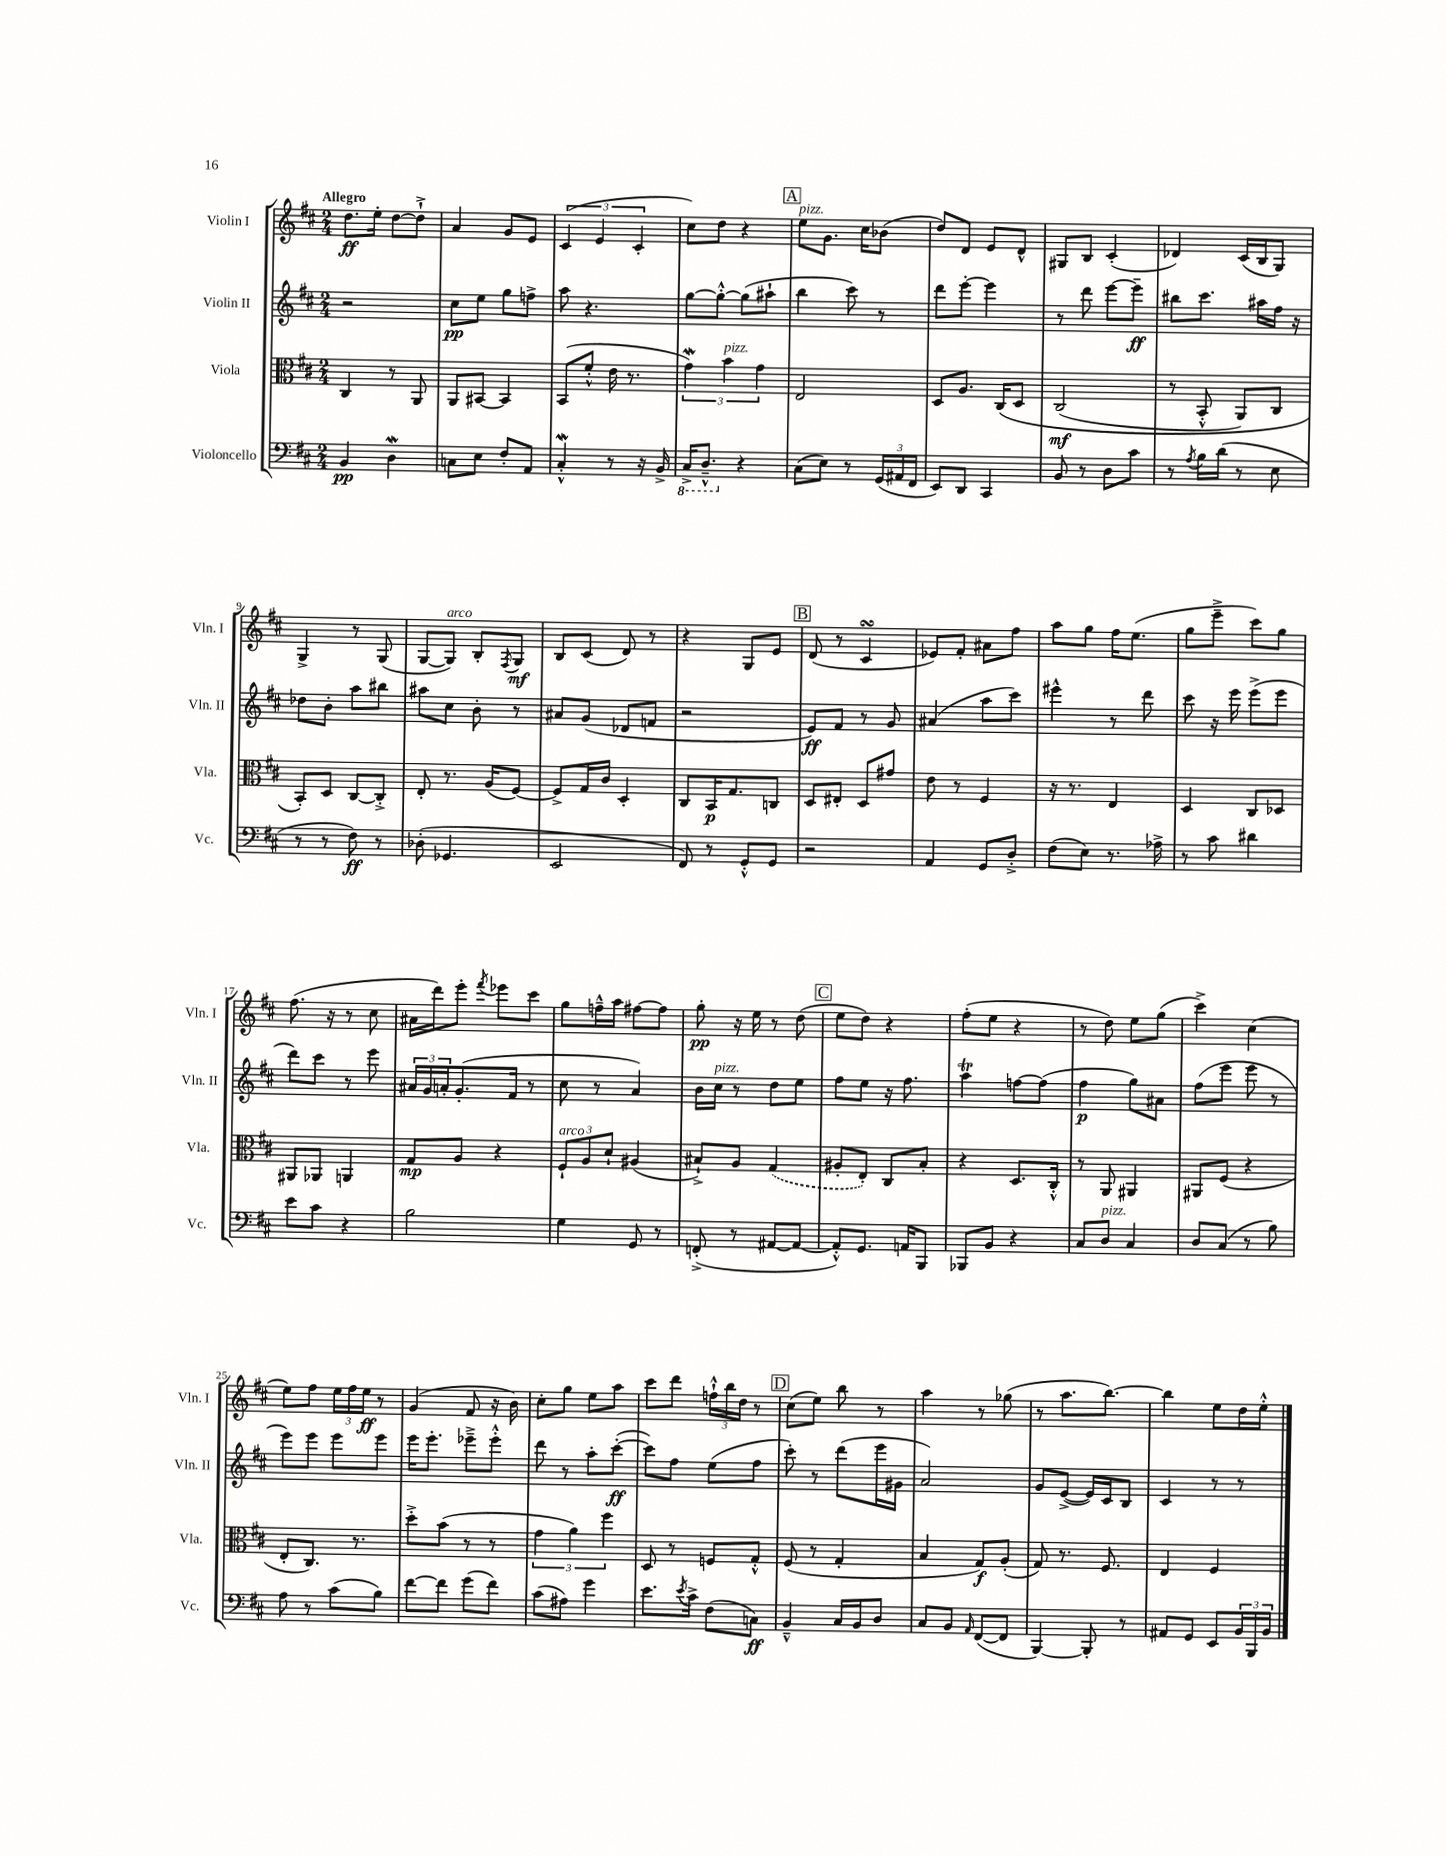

**kern	**dynam	**kern	**dynam	**kern	**dynam	**kern	**dynam
*part4	*part4	*part3	*part3	*part2	*part2	*part1	*part1
*staff4	*staff4	*staff3	*staff3	*staff2	*staff2	*staff1	*staff1
*I"Violoncello	*	*I"Viola	*	*I"Violin II	*	*I"Violin I	*
*I'Vc.	*	*I'Vla.	*	*I'Vln. II	*	*I'Vln. I	*
*clefF4	*	*clefC3	*	*clefG2	*	*clefG2	*
*k[f#c#]	*	*k[f#c#]	*	*k[f#c#]	*	*k[f#c#]	*
*M2/4	*	*M2/4	*	*M2/4	*	*M2/4	*
=1	=1	=1	=1	=1	=1	=1	=1
!	!	!	!	!	!	!LO:TX:a:B:t=Allegro	!
4BB/	pp	4C#/	.	2r	.	8.dd\L	ff
.	.	.	.	.	.	16ee'\Jk	.
4Dw\	.	8r	.	.	.	[8dd\L	.
.	.	8AA/	.	.	.	8dd`^\J]	.
=2	=2	=2	=2	=2	=2	=2	=2
8Cn\L	.	8AA/L	.	8cc#\L	pp	4a/	.
8E\J	.	[8BB#X/J	.	8ee\J	.	.	.
8F#'/L	.	4BB#/]	.	8gg\L	.	8g/L	.
8AA/J	.	.	.	8ffn^\J	.	8e/J	.
=3	=3	=3	=3	=3	=3	=3	=3
4C#W'^^/	.	(8BB/L	.	8aa\	.	(6c#/	.
.	.	8f#'^^/J	.	4.r	.	.	.
.	.	.	.	.	.	6e/	.
8r	.	16e\	.	.	.	.	.
.	.	8.r	.	.	.	.	.
.	.	.	.	.	.	6c#'/	.
16r	.	.	.	.	.	.	.
16BB^/	.	.	.	.	.	.	.
=4	=4	=4	=4	=4	=4	=4	=4
*8ba	*	*	*	*	*	*	*
16CC#^/KL	.	6gw\)	.	[8gg\L	.	8cc#\L)	.
8.DD~^^/J	.	.	.	.	.	.	.
.	.	.	.	8gg'^^\J_	.	8dd\J	.
!	!	!LO:TX:a:i:t=pizz.	!	!	!	!	!
.	.	6b\	.	.	.	.	.
*X8ba	*	*	*	*	*	*	*
4r	.	.	.	(8gg\L]	.	4r	.
.	.	6g\	.	.	.	.	.
.	.	.	.	8aa#X`\J	.	.	.
!!LO:REH:place=s1:t=A
=5	=5	=5	=5	=5	=5	=5	=5
!	!	!	!	!	!	!LO:TX:a:i:t=pizz.	!
(8C#\L	.	2E/	.	4bb\	.	8ee\L	.
8E\J)	.	.	.	.	.	8.g\J	.
8r	.	.	.	8ccc#\)	.	.	.
.	.	.	.	.	.	16cc#\KL	.
(24GG/LL	.	.	.	8r	.	(8b-X\J	.
24AA#X/	.	.	.	.	.	.	.
24FF#/JJ	.	.	.	.	.	.	.
=6	=6	=6	=6	=6	=6	=6	=6
8EE/L)	.	8D/L	.	8ddd\L	.	8dd/L)	.
8DD/J	.	8.A/J	.	[8eee'\J	.	8d/J	.
4CC#/	.	.	.	4eee\]	.	8e/L	.
.	.	(16C#/KL	.	.	.	.	.
.	.	8D/J	.	.	.	8d^^/J	.
=7	=7	=7	=7	=7	=7	=7	=7
8BB/	.	(2C#/	mf	8r	.	8G#X/L	.
8r	.	.	.	8ddd\	.	8B/J	.
8D\L	.	.	.	[8eee\L	.	(4c#'/	.
8c#\J	.	.	.	8eee~\J]	ff	.	.
=8	=8	=8	=8	=8	=8	=8	=8
8r	.	8r	.	8bb#X\L	.	4d-X/)	.
8qA/	.	.	.	.	.	.	.
16B\LL	.	8BB'^^/	.	8.ccc#\J	.	.	.
(16d\JJ	.	.	.	.	.	.	.
8r	.	8AA/L)	.	.	.	(16c#/LL	.
.	.	.	.	16aa#X\LL	.	16B/J	.
8E\	.	8C#/J	.	16ff#\JJ	.	8G/J)	.
.	.	.	.	16r	.	.	.
!!LO:LB:g=z
=9	=9	=9	=9	=9	=9	=9	=9
8r	.	8BB'/L)	.	8dd-X\L	.	4G^/	.
8r	.	8D/J	.	8b'\J	.	.	.
8F#\)	ff	[8C#/L	.	8aa\L	.	8r	.
8r	.	8C#'^/J]	.	8bb#X\J	.	(8G/	.
=10	=10	=10	=10	=10	=10	=10	=10
(8D-X'\	.	8E'/	.	8aa#X\L	.	[8G/L	.
!	!	!	!	!	!	!LO:TX:a:i:t=arco	!
4.GG-X/	.	8.r	.	8cc#\J	.	8G/J])	.
.	.	.	.	8b'\	.	8B'/L	.
.	.	(16A/KL	.	.	.	.	.
.	.	.	.	.	.	8qF#/	.
.	.	[8F#/J)	.	8r	.	8G/J	mf
=11	=11	=11	=11	=11	=11	=11	=11
2EE/	.	8F#^/L]	.	8a#X/L	.	8B/L	.
.	.	16G/L	.	(8g/J	.	(8c#/J	.
.	.	16c#/JJ	.	.	.	.	.
.	.	4D'/	.	8d-X/L	.	8d/)	.
.	.	.	.	8fn/J	.	8r	.
=12	=12	=12	=12	=12	=12	=12	=12
8FF#/)	.	8C#/L	.	2r	.	4r	.
8r	.	16BB/K	p	.	.	.	.
.	.	8.G/	.	.	.	.	.
8GG'^^/L	.	.	.	.	.	8G/L	.
8GG/J	.	8Cn/J	.	.	.	8e/J	.
!!LO:REH:place=s1:t=B
=13	=13	=13	=13	=13	=13	=13	=13
2r	.	8D/L	.	8e/L)	ff	(8d/	.
.	.	8E#X'/J	.	8f#/J	.	8r	.
.	.	8D/L	.	8r	.	4c#sSsS/	.
.	.	8g#X/J	.	8g/	.	.	.
=14	=14	=14	=14	=14	=14	=14	=14
4AA/	.	8e\	.	(4a#X/	.	8e-X/L)	.
.	.	8r	.	.	.	8f#'/J	.
8GG/L	.	4F#/	.	8aa\L	.	8a#X\L	.
8D'^/J	.	.	.	8ccc#\J)	.	8ff#\J	.
=15	=15	=15	=15	=15	=15	=15	=15
(8F#\L	.	16r	.	4eee#X^^\	.	8aa\L	.
.	.	8.r	.	.	.	.	.
8E\J)	.	.	.	.	.	8gg\J	.
8.r	.	4E/	.	8r	.	16ff#\KL	.
.	.	.	.	.	.	(8.ee\J	.
.	.	.	.	8ddd\	.	.	.
16A-X^\	.	.	.	.	.	.	.
=16	=16	=16	=16	=16	=16	=16	=16
8r	.	4D/	.	8ccc#\	.	8gg\L	.
8c#\	.	.	.	16r	.	8eee~^\J	.
.	.	.	.	16eee\	.	.	.
4d#X\	.	8C#/L	.	(8eee^\L	.	8ccc#\L)	.
.	.	8D-X/J	.	8eee\J	.	8gg\J	.
!!LO:LB:g=z
=17	=17	=17	=17	=17	=17	=17	=17
8e\L	.	8AA#X/L	.	8ddd\L)	.	(8.ff#\	.
8c#\J	.	8AA-X/J	.	8ccc#\J	.	.	.
.	.	.	.	.	.	16r	.
4r	.	4AAn/	.	8r	.	8r	.
.	.	.	.	8eee\	.	8cc#\	.
=18	=18	=18	=18	=18	=18	=18	=18
2B\	.	8G/L	mp	24a#X/LL	.	16a#X\LL	.
.	.	.	.	24g/	.	.	.
.	.	.	.	.	.	16ddd\J)	.
.	.	.	.	24an'/J	.	.	.
.	.	8A/J	.	(8.g'/	.	8eee'\J	.
.	.	.	.	.	.	8qfff#/	.
.	.	4r	.	.	.	8eee-X\L	.
.	.	.	.	16f#/Jk	.	.	.
.	.	.	.	8r	.	8ccc#\J	.
=19	=19	=19	=19	=19	=19	=19	=19
!	!	!LO:TX:a:i:t=arco	!	!	!	!	!
4G\	.	12F#`/L	.	8cc#\	.	8gg\L	.
.	.	12A/	.	.	.	.	.
.	.	.	.	8r	.	16ffn~^^\L	.
.	.	12d`/J	.	.	.	.	.
.	.	.	.	.	.	16aa\JJ	.
8GG/	.	(4A#X/	.	4a/)	.	[8ff#X\L	.
8r	.	.	.	.	.	8ff#\J]	.
=20	=20	=20	=20	=20	=20	=20	=20
(8FFn'^/	.	8B#X`^/L)	.	16b\LL	.	8gg'\	pp
!	!	!	!	!LO:TX:a:i:t=pizz.	!	!	!
.	.	.	.	16cc#\JJ	.	.	.
8r	.	8A/J	.	8r	.	16r	.
.	.	.	.	.	.	16ee\	.
[8AA#X/L	.	(4G/	.	8dd\L	.	8r	.
8AA#/J_	.	.	.	8ee\J	.	(8dd\	.
!!LO:REH:place=s1:t=C
=21	=21	=21	=21	=21	=21	=21	=21
8AA#'^^/L])	.	8A#X'/L	.	8ff#\L	.	8ee\L	.
8.GG/J	.	8E'/J)	.	8ee\J	.	8dd\J)	.
.	.	8C#/L	.	16r	.	4r	.
16AAn/KL	.	.	.	8.ff#\	.	.	.
8BBB/J	.	8B'/J	.	.	.	.	.
=22	=22	=22	=22	=22	=22	=22	=22
8BBB-X/L	.	4r	.	4aaT\	.	(8ff#'\L	.
8BB/J	.	.	.	.	.	8ee\J	.
4r	.	8.D/L	.	[8ffn\L	.	4r	.
.	.	.	.	(8ff\J]	.	.	.
.	.	16C#'^^/Jk	.	.	.	.	.
=23	=23	=23	=23	=23	=23	=23	=23
8C#/L	.	8r	.	4ff#\	p	8r	.
!LO:TX:a:i:t=pizz.	!	!	!	!	!	!	!
8D/J	.	8AA/	.	.	.	8dd\)	.
4C#/	.	4AA#X/	.	8gg\L)	.	8ee\L	.
.	.	.	.	8a#X\J	.	(8gg\J	.
=24	=24	=24	=24	=24	=24	=24	=24
8D/L	.	8AA#X/L	.	(8ff#\L	.	4ccc#^\)	.
(8C#/J	.	(8F#/J	.	8eee\J	.	.	.
8r	.	4r	.	8eee\	.	(4cc#\	.
8B\)	.	.	.	8r	.	.	.
!!LO:LB:g=z
=25	=25	=25	=25	=25	=25	=25	=25
8A\	.	8E'/L	.	8eee\L)	.	8ee\L)	.
8r	.	8.C#/J)	.	8eee\J	.	8ff#\J	.
(8c#\L	.	.	.	8eee\L	.	24ee\LL	.
.	.	.	.	.	.	24ff#\	.
.	.	8.r	.	.	.	.	.
.	.	.	.	.	.	24ee\JJ	ff
8B\J)	.	.	.	8eee\J	.	8r	.
=26	=26	=26	=26	=26	=26	=26	=26
[8f#\L	.	8dd'^\L	.	16eee\KL	.	(4g/	.
.	.	.	.	8.eee'\J	.	.	.
8f#\J]	.	(8b\J	.	.	.	.	.
(8g\L	.	8r	.	8eee-X~^\L	.	8f#/	.
8f#\J)	.	8r	.	8eee-'^^\J	.	16r	.
.	.	.	.	.	.	16b\)	.
=27	=27	=27	=27	=27	=27	=27	=27
(8c#\L	.	6g\	.	8ddd\	.	8cc#'\L	.
8A#X\J)	.	.	.	8r	.	8gg\J	.
.	.	6a\)	.	.	.	.	.
4g\	.	.	.	8aa'\L	.	8ee\L	.
.	.	6ff#\	.	.	.	.	.
.	.	.	.	([8ccc#'\J	ff	8aa\J	.
=28	=28	=28	=28	=28	=28	=28	=28
8.e\L	.	8D/	.	8ccc#\L])	.	8ccc#\L	.
.	.	8r	.	8ff#\J	.	8ddd\J	.
8qe/	.	.	.	.	.	.	.
16c#^\Jk	.	.	.	.	.	.	.
(8F#\L	.	8Fn/L	.	(8ee\L	.	24ffn`^^\LL	.
.	.	.	.	.	.	24bb\	.
.	.	.	.	.	.	24dd\JJ	.
8Cn\J)	ff	8G'^^/J	.	8ff#\J	.	8r	.
!!LO:REH:place=s1:t=D
=29	=29	=29	=29	=29	=29	=29	=29
4BB~^^/	.	(8F#/	.	8ccc#'\)	.	(8cc#\L	.
.	.	8r	.	8r	.	8ee\J)	.
16C#/LL	.	4G'/	.	(8ddd\L	.	8bb\	.
16BB/J	.	.	.	.	.	.	.
8D/J	.	.	.	16eee\L	.	8r	.
.	.	.	.	16g#X\JJ	.	.	.
=30	=30	=30	=30	=30	=30	=30	=30
8C#/L	.	4B/	.	2a/)	.	4aa\	.
8BB/J	.	.	.	.	.	.	.
16qqAA/	.	.	.	.	.	.	.
([8FF#/L	.	8G/L)	f	.	.	8r	.
8FF#/J]	.	(8A'/J	.	.	.	(8gg-X\	.
=31	=31	=31	=31	=31	=31	=31	=31
[4BBB/)	.	8G/)	.	8g/L	.	8r	.
.	.	8.r	.	([8e^/J	.	8.aa\L	.
8BBB'/]	.	.	.	16e/LL])	.	.	.
.	.	8.F#/	.	16c#/J	.	[8.bb\J)	.
8r	.	.	.	8B/J	.	.	.
=32	=32	=32	=32	=32	=32	=32	=32
8AA#X/L	.	4E/	.	4c#/	.	4bb\]	.
8GG/J	.	.	.	.	.	.	.
8EE/L	.	4F#/	.	8r	.	8ee\L	.
24BB/L	.	.	.	8r	.	16dd\L	.
24BBB/	.	.	.	.	.	.	.
.	.	.	.	.	.	16ee'^^\JJ	.
24BB/JJ	.	.	.	.	.	.	.
==	==	==	==	==	==	==	==
*-	*-	*-	*-	*-	*-	*-	*-
